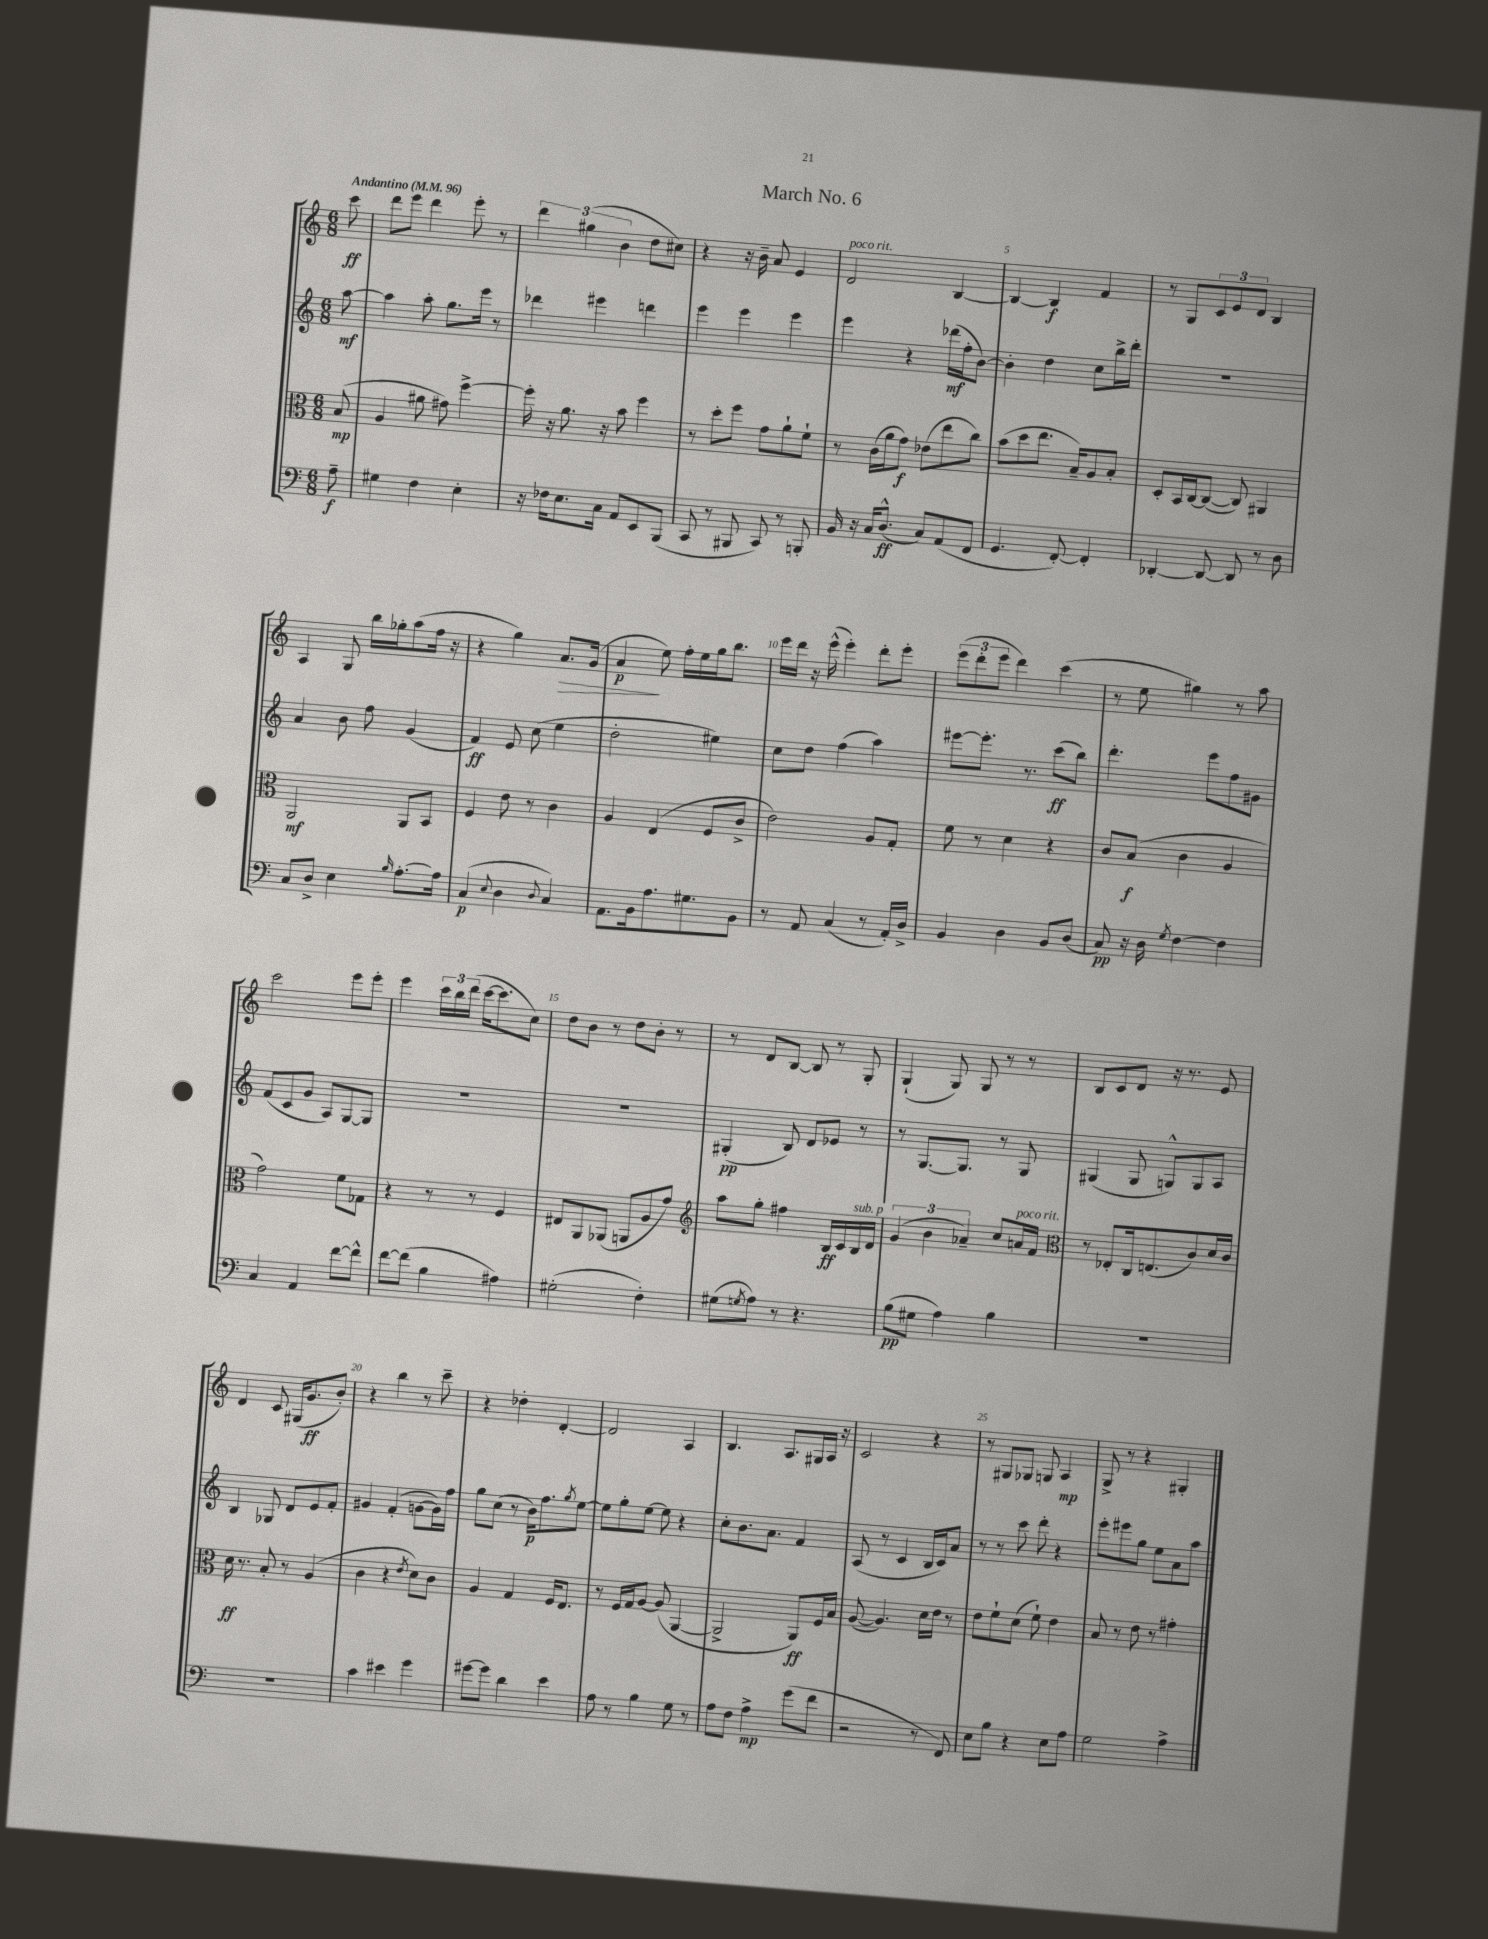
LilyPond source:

\header { title = "March No. 6" }
<<
\new StaffGroup <<
\new Staff = "s0" {
    \clef treble \key c \major \numericTimeSignature \time 6/8 \partial 8 \tempo "Andantino" 4 = 96
    c'''8\ff |
    d'''8 e'''8 d'''4 e'''8-. r8 |
    \tuplet 3/2 { d'''4 gis''4( b'4 } d''8 cis''8) |
    r4 r16 b'16-- a'8 e'4 |
    d'2^\markup { \italic "poco rit." } b4~ |
    b4~ b4\f f'4 |
    r8 g8 \tuplet 3/2 { c'8 e'8 d'8 } b4 |
    a4 g8 b''16 ges''16-. a''8( f''16 r16 |
    r4 g''4) a'8.\> g'16( |
    a'4\p\! e''8) f''16-. e''16 g''16 b''8. |
    e'''16 d'''16 r16 e'''16-^( e'''4-.) d'''8-. e'''8-. |
    \tuplet 3/2 { e'''8( d'''8-. e'''8 } d'''4) c'''4( |
    r8 e''8 gis''4) r8 a''8 |
    c'''2 e'''8 e'''8-. |
    e'''4 \tuplet 3/2 { c'''16 b''16 d'''16( } c'''16~ c'''8. c''8) |
    d''8 b'8 r8 d''8 b'8-. r8 |
    r8 d'8 b8~ b8 r8 g8-. |
    g4-!( g8) g8 r8 r8 |
    b8 c'8 d'8 r16 r8. e'8 |
    d'4 c'8 gis16( g'8.\ff b'8-.) |
    r4 b''4 r8 c'''8-- |
    r4 des''4-. d'4~-. |
    d'2 a4 |
    b4. a8. gis16 a16 r16 |
    c'2 r4 |
    r8 gis8 ges8 g8 a4\mp |
    g8-> r8 r4 gis4-. \bar "|." |
}
\new Staff = "s1" {
    \clef treble \key c \major \numericTimeSignature \time 6/8 \partial 8
    a''8~\mf |
    a''4 a''8-. g''8. e'''16 r8 |
    des'''4 eis'''4 d'''4 |
    e'''4 e'''4 e'''4 |
    e'''4 r4 des'''16\mf( f''16-. b'8~) |
    b'4-. d''4 c''8 b''16-> d'''16-. |
    R2. |
    a'4 b'8 f''8 g'4( |
    f'4\ff) e'8 c''8( e''4 |
    d''2-. eis''4) |
    c''8 d''8 f''4( a''4) |
    eis'''8~ eis'''8.-. r8. c'''8\ff( b''8) |
    d'''4.-. e'''8 f''8 gis'8 |
    f'8( c'8 g'8 a8) g8~ g8 |
    R2. |
    R2. |
    gis4-.\pp( b8) d'8 ees'8 r8 |
    r8 g8.~ g8. r8 g8 |
    gis4( gis8 g8-^) g8 a8 |
    b4 ges8 d'8 e'8 f'8-. |
    gis'4 f'4-.( g'8~ g'16) f''16 |
    g''8 c''8( r8 b'16\p) f''8. \acciaccatura { g''8 } e''8~ |
    e''8 g''8-. e''8~ e''8 r4 |
    c''8-. b'8. a'8. f'4 |
    a8( r8 c'4 b16 c'16) a'8 |
    r8 r8 c'''8 d'''8-. r4 |
    e'''8-. eis'''8 g''8 e''8 a'8 a''8 \bar "|." |
}
\new Staff = "s2" {
    \clef alto \key c \major \numericTimeSignature \time 6/8 \partial 8
    b8\mp( |
    a4 ais'8 gis'8) f''4~-> |
    f''16-. r16 a'8. r16 b'8 f''4 |
    r8 d''8-. f''8 g'8 a'8-! f'8-! |
    r8 c'16( a'16 g'8\f) ees'8( e''8 c''8) |
    b'8( d''8 e''8. b16--) a8 b8-. |
    d8-. b,16 c16~ c8~( c8) ais,4 |
    a,2\mf a,8 b,8 |
    f4 e'8 r8 c'4 |
    a4 e4( f8 c'8-> |
    e'2) a8 g8-. |
    f'8 r8 d'4 r4 |
    c'8 b8\f( c'4 a4 |
    g'2) f'8 ges8 |
    r4 r8 r8 f4 |
    eis8 a,8 aes,8( a,8 a8 g'8) |
    \clef treble a''8 g''8-. fis''4 b16\ff c'16 b16^\markup { \italic "sub. p" } d'16 |
    \tuplet 3/2 { g'4( b'4 aes'4--) } c''8 a'16^\markup { \italic "poco rit." } f'16 |
    \clef alto r8 ees8-. c16 e8.( c'8) d'16 c'16 |
    d'16\ff r8. b8-. r8 a4( |
    c'4 r4 \acciaccatura { e'8 } d'8) c'8 |
    a4 g4 f16 e8. |
    r8 f16 g16 a8~ a8( a,4~ |
    a,2-> a,8\ff) f16 b16 |
    a8~( a4.) d'16 e'16 r8 |
    e'8 f'8-! d'8( f'8-!) e'4 |
    b8 r8 e'8 r8 gis'4-. \bar "|." |
}
\new Staff = "s3" {
    \clef bass \key c \major \numericTimeSignature \time 6/8 \partial 8
    a8--\f |
    gis4 f4 e4-. |
    r16 fes16 e8. c16 a,8 e,8 b,,8( |
    c,8 r8 bis,,8 c,8) r8 b,,8-. |
    b,16 r16 c16 d8.-^\ff( c8) a,8( f,8 |
    g,4. f,8~-.) f,4-. |
    des,4~-. des,8~ des,8 r8 d8 |
    c8 d8-> e4 \grace { b16 } a8.~-. a16 |
    c4\p( \appoggiatura { e8 } d4 \appoggiatura { d8 } c4) |
    a,8. b,16 a8. gis8. b,8 |
    r8 a,8 c4( r8 a,16-.) d16-> |
    b,4 d4 b,8 d8( |
    c8\pp) r16 d16 \acciaccatura { g8 } f4~ f4 |
    c4 a,4 f'8~ f'8-^ |
    f'8~ f'8( b4 ais4) |
    gis2-.( f4-.) |
    gis8( \acciaccatura { g8 } a8) r8 r4. |
    b8\pp( gis8 a4) b4 |
    R2. |
    R2. |
    c'4 eis'4 g'4 |
    gis'8~ gis'8 d'4 e'4 |
    a8 r8 b4 g8 r8 |
    a8 f8 a4->\mp g'8( f'8 |
    r2 r8 f,8) |
    e8 b8 r4 e8 a8 |
    g2 a4-> \bar "|." |
}
>>
>>
\layout { \context { \Score \override BarNumber.break-visibility = ##(#f #t #t) barNumberVisibility = #(every-nth-bar-number-visible 5) } }
